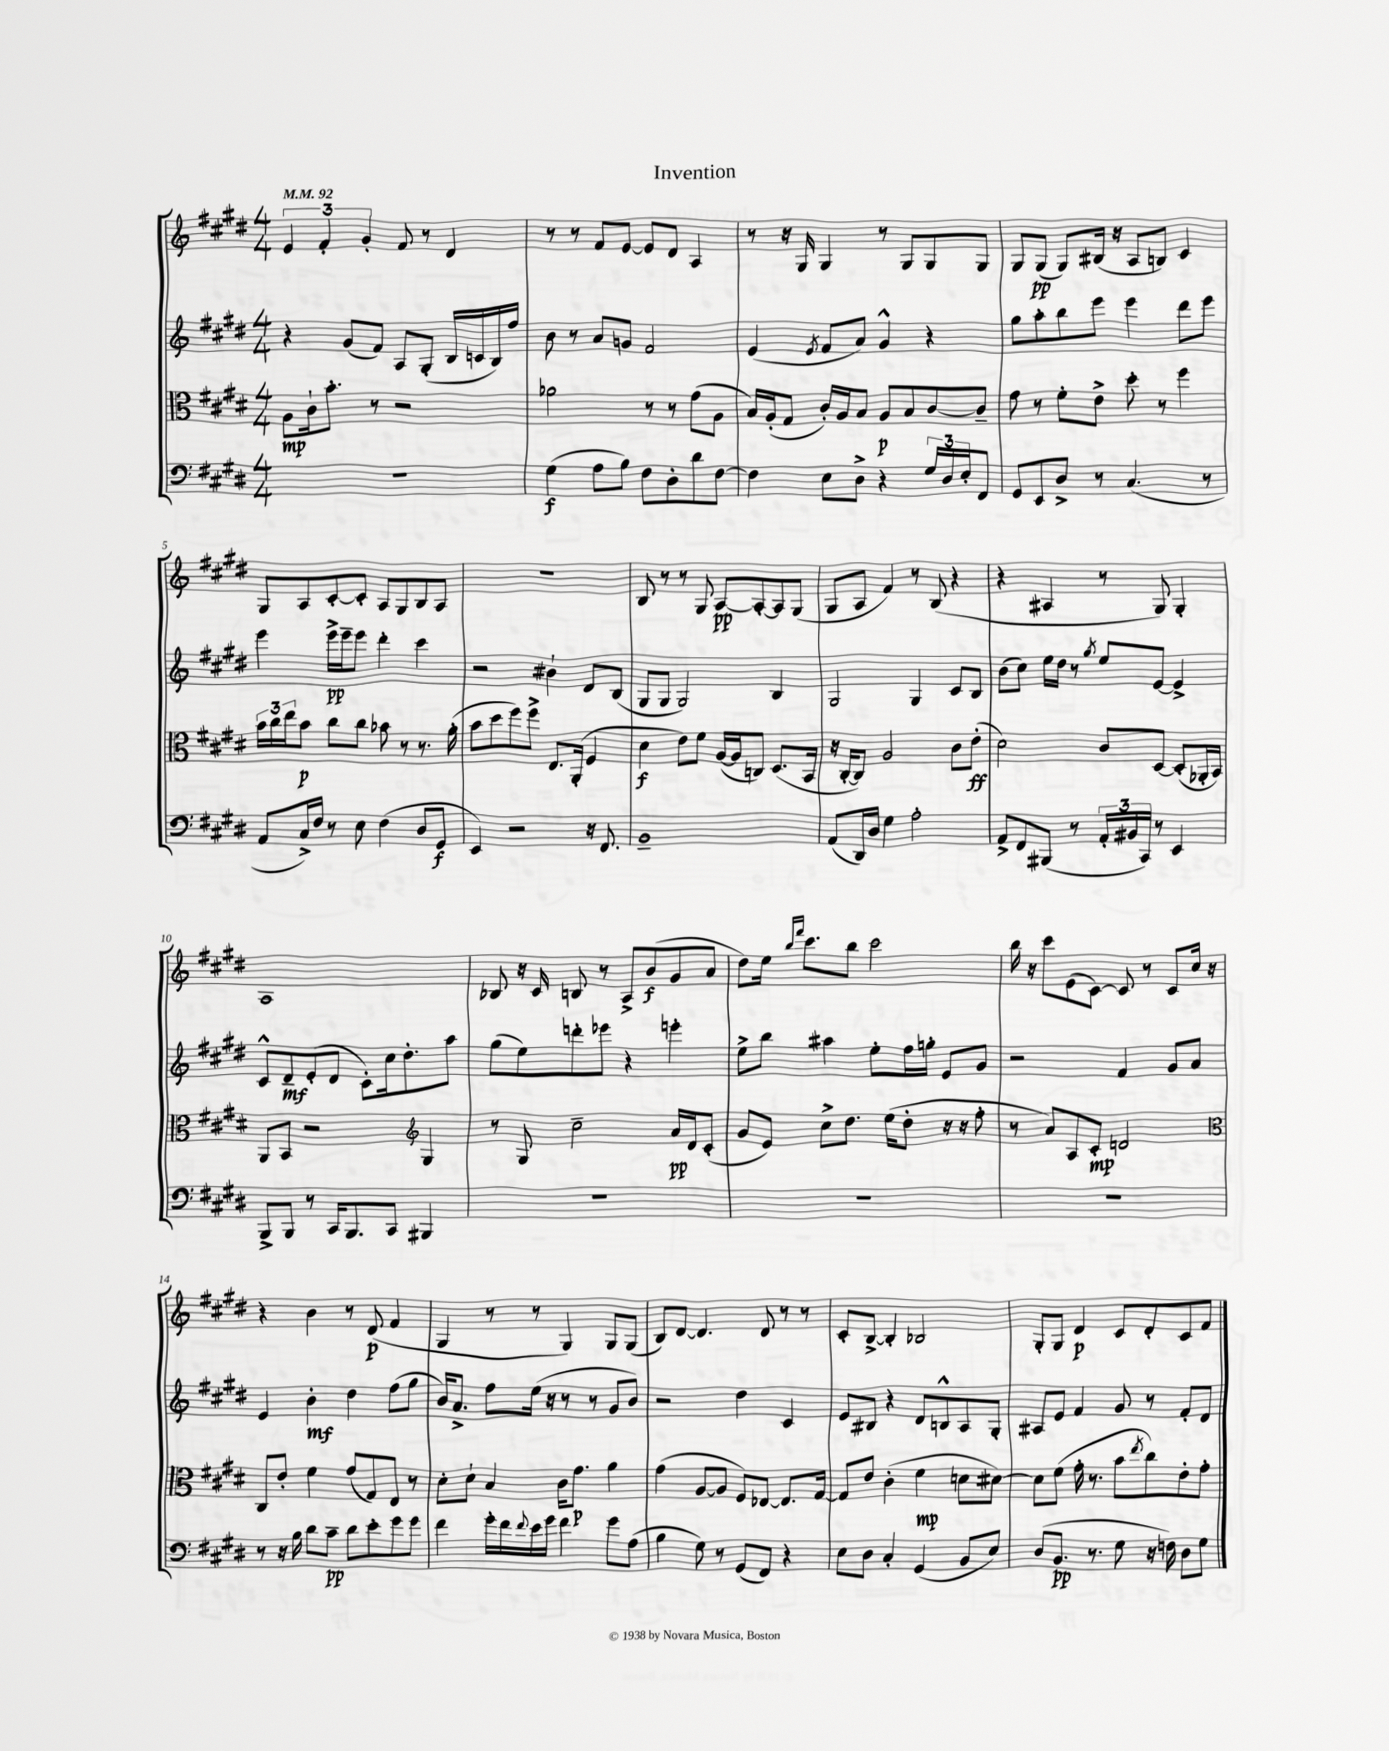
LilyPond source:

\header { title = "Invention" }
<<
\new StaffGroup <<
\new Staff = "s0" {
    \clef treble \key e \major \numericTimeSignature \time 4/4 \tempo 4 = 92
    \tuplet 3/2 { e'4 fis'4-. gis'4-. } fis'8 r8 dis'4 |
    r8 r8 fis'8 e'8~ e'8 dis'8 a4 |
    r8 r16 gis16 gis4 r8 gis8 gis8 gis8 |
    gis8 gis8\pp( gis8) bis16( r16 a8 b8) cis'4 |
    gis8 a8 cis'8~-. cis'8-. a8 gis8 b8 a8 |
    R1 |
    b8 r8 r8 gis8 a8~\pp a8~-. a8 gis8( |
    gis8 a8 fis'4) r8 b8( r4 |
    r4 ais4 r8 gis8) gis4-. |
    a1 |
    bes8 r16 cis'16 b8 r8 a8-> b'8\f( gis'8 a'8 |
    dis''8) e''16 \grace { b''16 fis'''16 } cis'''8. b''8 cis'''2 |
    b''16 r16 cis'''8 e'8( cis'8~) cis'8 r8 cis'8 cis''16 r16 |
    r4 b'4 r8 dis'8\p( fis'4 |
    gis4 r8 r8 gis4) gis8 gis8( |
    b8) dis'8~ dis'4. dis'8 r8 r8 |
    cis'8-. b8~-> b4-. bes2 |
    gis8-. gis8 dis'4\p cis'8 dis'8-. cis'8 fis'8 \bar "|." |
}
\new Staff = "s1" {
    \clef treble \key e \major \numericTimeSignature \time 4/4
    r4 gis'8( fis'8) a8 gis8-.( b16 c'16 b16) fis''16 |
    b'8 r8 a'8 g'8 fis'2 |
    e'4( \acciaccatura { e'8 } fis'8 a'8) gis'4-^ r4 |
    gis''8 a''8-. b''8 e'''8 e'''4 dis'''8 e'''8 |
    e'''4 e'''16->\pp e'''16-- e'''8 dis'''4-. cis'''4 |
    r2 bis'4-! dis'8 b8( |
    gis8 gis8 gis2) b4 |
    gis2 gis4 cis'8 b8 |
    b'8( cis''8) e''16 dis''16 r8 \acciaccatura { gis''8 } e''8 e'8~ e'4-> |
    cis'8-^ dis'8--\mf e'8-.( dis'8 cis'8-.) cis''16 dis''8.-. a''8 |
    gis''8( e''8) d'''8-. ees'''8 r4 e'''4-. |
    e''8-> b''8 ais''4 e''8-. fis''16 g''16-. e'8 gis'8 |
    r2 fis'4 gis'8 a'8 |
    e'4 b'4-.\mf dis''4 fis''8( gis''8 |
    b'16) a'8.-> fis''8 e''16( r16 r8 r8 gis'8 b'8) |
    r2 dis''4 cis'4 |
    e'8 bis8 r4 dis'8 b8-^ a8 gis8-. |
    ais8 e'8 fis'4 gis'8 r8 fis'8-. dis'8 \bar "|." |
}
\new Staff = "s2" {
    \clef alto \key e \major \numericTimeSignature \time 4/4
    a8\mp cis'16-! b'8.-. r8 r2 |
    aes'2 r8 r8 gis'8( a8 |
    b16) a16-.( gis8 cis'16-.) a16 b8 a8\p b8 cis'8~ cis'8-- |
    gis'8 r8 fis'8-. e'8-> dis''8-. r8 fis''4 |
    \tuplet 3/2 { b'16 cis''16 e''16 } b'8\p cis''8 cis''8 bes'8 r8 r8. a'16-.( |
    b'8 dis''8 fis''8) fis''8-> e8. a,16-.( fis4 |
    dis'4\f e'8) fis'8 a16~( a16 c8) dis8.( b,16 |
    r16 cis16~-. cis8) a2 cis'8 e'8-.\ff( |
    dis'2) cis'8 dis8~ dis8-.( aes,16-. b,16) |
    a,8 b,8 r2 \clef treble gis4 |
    r8 gis8 cis''2-- a'16\pp dis'16 cis'8-.( |
    gis'8 e'8) cis''8-> dis''8. e''16( dis''8-. r16 r16 fis''8-. |
    r8 a'8) a8 cis'8-.\mp d'2 |
    \clef alto cis8 e'8-. fis'4 gis'8( gis8) e8 r8 |
    dis'8-. dis'8-! b4 cis'16 gis'8.\p a'4 |
    gis'4( a8~ a8 fis8) ees8~ ees8. gis16~ |
    gis8 e'8 cis'4-.( fis'4\mp d'8 dis'8~) |
    dis'8 fis'8( gis'16-. r8. b'8 \acciaccatura { e''8 } cis''8) e'8-. gis'8-. \bar "|." |
}
\new Staff = "s3" {
    \clef bass \key e \major \numericTimeSignature \time 4/4
    R1 |
    gis4\f( a8 b8) fis8 dis8-. dis'8 fis8~ |
    fis4 e8 dis8-> r4 \tuplet 3/2 { gis16 dis16 e16-. } fis,8 |
    gis,8 e,8 dis8-> r8 cis4.( r8 |
    a,8 cis16->) fis16 r8 e8 fis4( dis8 gis,8\f |
    e,4) r2 r16 fis,8. |
    b,1-- |
    a,8( dis,16) dis16 gis4 a2-. |
    a,8-> fis,8 bis,,8( r8 \tuplet 3/2 { a,16-. bis,16 cis,16) } r8 e,4 |
    b,,8-> b,,8 r8 cis,16 b,,8. cis,8 bis,,4 |
    R1 |
    R1 |
    R1 |
    r8 r16 b16 dis'8 cis'8--\pp dis'8 e'8-. gis'8 gis'8 |
    fis'4 gis'16-. fis'16 \appoggiatura { fis'8 } e'16 gis'16 fis'4 gis'8 a8( |
    b4 gis8) r8 gis,8( fis,8) r4 |
    e8 dis8 cis4-. gis,4( b,8 e8) |
    dis8( b,8.\pp r8. gis8 r16 f16) dis8 gis8 \bar "|." |
}
>>
>>
